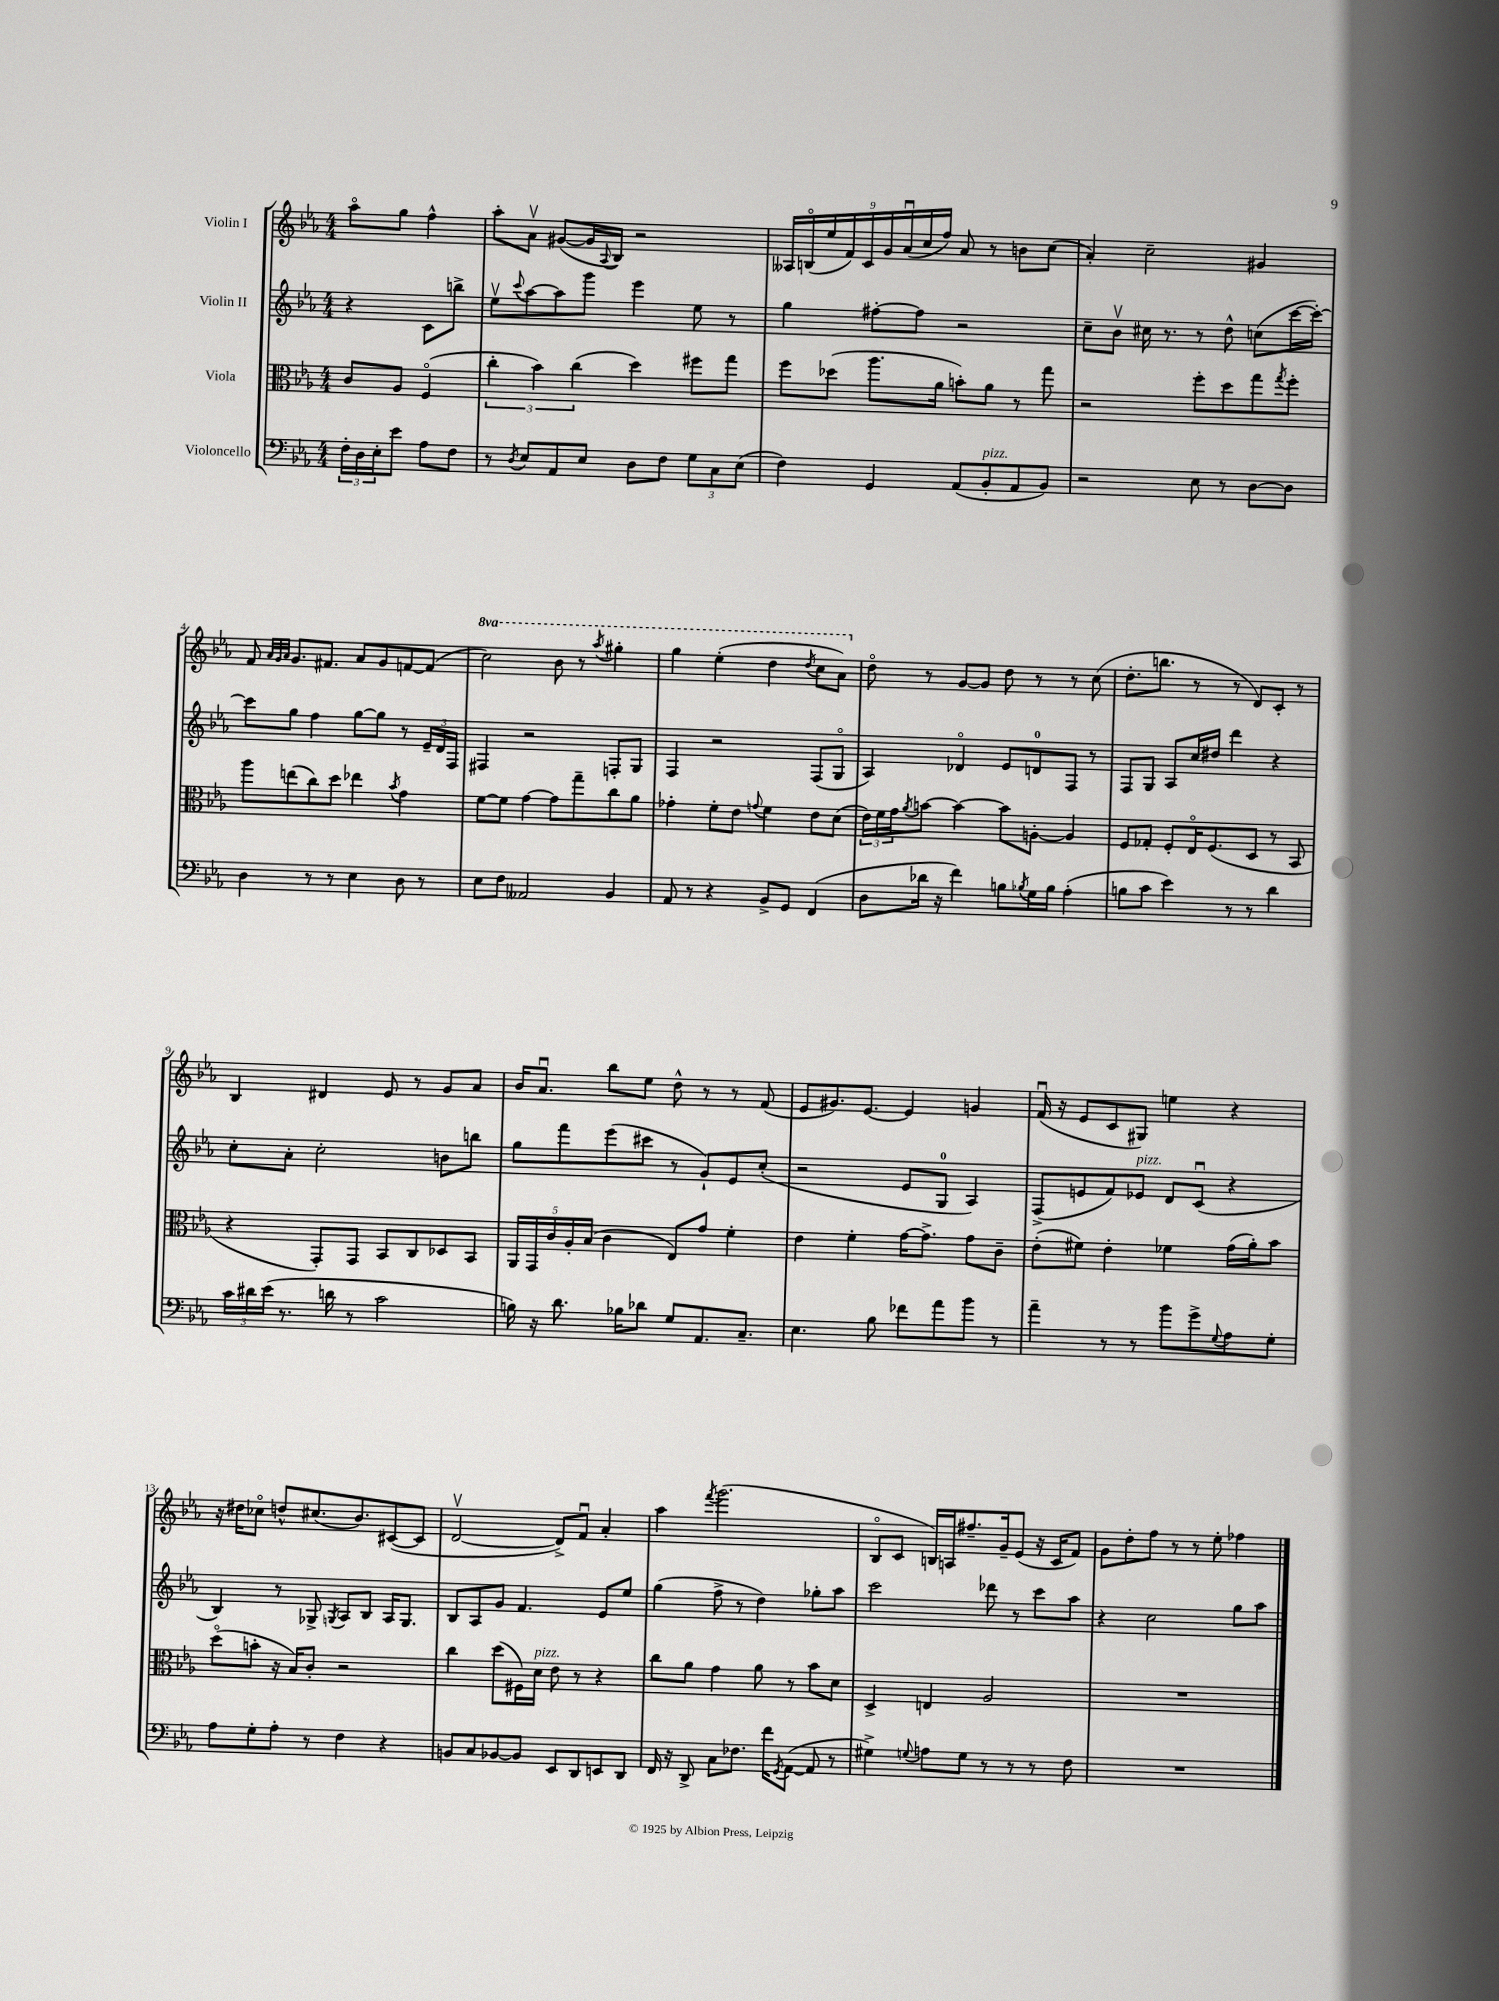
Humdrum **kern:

**kern	**kern	**kern	**kern
*part4	*part3	*part2	*part1
*staff4	*staff3	*staff2	*staff1
*I"Violoncello	*I"Viola	*I"Violin II	*I"Violin I
*clefF4	*clefC3	*clefG2	*clefG2
*k[b-e-a-]	*k[b-e-a-]	*k[b-e-a-]	*k[b-e-a-]
*M4/4	*M4/4	*M4/4	*M4/4
=	=	=	=
24F'\LL	8c/L	4r	8aa-\L
24D\	.	.	.
24E-'\J	.	.	.
8e-\J	8A-/J	.	8gg\J
8A-\L	(4F/	8c\L	4ff^^\
8F\J	.	8bbn^\J	.
=1	=1	=1	=1
8r	6cc'\	8ee-v\L	8aa-'\L
8qD/	.	8qqccc/	.
8E-/L	.	[8aa-\	8a-v\J
.	6b-\)	.	.
8AA-/	.	8aa-\]	([8g#X/L
.	(6cc\	.	.
8E-/J	.	8ggg\J	16g#/L]
.	.	.	8qqA-/
.	.	.	16B-/JJ)
8D\L	4dd\)	4eee-\	2r
8F\J	.	.	.
12G\L	8ff#X\L	8ee-\	.
12C\	.	.	.
.	8gg\J	8r	.
(12E-\J	.	.	.
=2	=2	=2	=2
4F\)	8ff\L	4gg\	18A--X/LL
.	.	.	(18Bn/
.	.	.	18ee-/
.	(8dd-X\J	.	.
.	.	.	18f/)
.	.	.	18c/
4GG/	8.aa-\L	[8ff#X'\L	.
.	.	.	18g/
.	.	.	(18a-u/
.	.	8ff#\J]	.
.	.	.	18cc/
.	16a-\Jk	.	.
.	.	.	18ff/JJ)
(8AA-/L	8bn'\L)	2r	8a-/
!LO:TX:a:i:t=pizz.	!	!	!
8BB-'/	8a-\J	.	8r
8AA-/	8r	.	8bn\L
8BB-/J)	8gg\	.	(8cc\J
=3	=3	=3	=3
2r	2r	8cc~\L	4a-'/)
.	.	8b-v\J	.
.	.	16cc#X\	2cc~\
.	.	8.r	.
8E-\	8ff'\L	8r	.
8r	8dd\	8dd^^\	.
[8D\L	8gg\	(8ccn\L	4g#X/
.	8qgg/	.	.
8D\J]	8ff'\J	[16ccc\L	.
.	.	16ccc'\JJ_)	.
!!LO:LB:g=z
=4	=4	=4	=4
4D\	8aa-\L	8ccc\L]	8f/
.	.	.	32qqa-/LLL
.	.	.	32qqg/
.	.	.	32qqa-/JJJ
.	(8een\	8gg\J	8.g/L
8r	8cc\)	4ff\	.
.	.	.	8.f#X/J
8r	8dd\J	.	.
4E-\	4ee-X\	[8gg\L	8a-/L
.	.	8gg\J]	8g/
.	8qb-/	.	.
8D\	4g\	8r	[8fn/
8r	.	24e-~/LL	(8f/J]
.	.	24d/	.
.	.	24F/JJ	.
=5	=5	=5	=5
*	*	*	*8va
8E-\L	[8f\L	4F#X/	2ccc\)
8F\J	8f\J]	.	.
2AA--X/	[4g\	2r	.
.	8g\L]	.	8bb-\
.	8gg~\	.	8r
.	.	.	8qaaa-/
4BB-/	8cc\	8Fn'/L	4ggg#X'\
.	8a-\J	8G/J	.
=6	=6	=6	=6
8AA-/	4g-X'\	4F/	4ggg\
8r	.	.	.
4r	8f'\L	2r	(4eee-'\
.	8e-\J	.	.
.	8qqgn/	.	.
8BB-^/L	4f\	.	4ddd\
8GG/J	.	.	.
.	.	.	8qddd/
(4FF/	8e-\L	(8F/L	8ccc\L
.	(8d\J	8G/J	8aa-\J)
=7	=7	=7	=7
*	*	*	*X8va
8D\L	24e-\LL)	4A-/)	8dd\
.	24f\	.	.
.	24g\J	.	.
.	8qa-/	.	.
16d-X\Jk	[8bn\J	.	8r
16r	.	.	.
4f\)	4b\_	4d-X/	[8g/L
.	.	.	8g/J]
8Bn\L	8b\L]	8e-/L	8dd\
8qB-X/	.	.	.
16G\L	[8An'\J	8dn/	8r
16B-\JJ	.	.	.
(4A-'\	4A/]	8F/J	8r
.	.	8r	(8cc\
=8	=8	=8	=8
8Bn\L	8F/L	8F/L	8.dd'\L
8c\J	8G-X'/J	8G/J	.
.	.	.	8.bbn\J
4e-\)	8F'/L	8A-/L	.
.	16E-/K	16cc/L	8r
.	(8.F/	16dd#X/JJ	.
8r	.	4ddd\	8r
8r	8D/J	.	8d/L)
4d\	8r	4r	8c'/J
.	8BB-/	.	8r
!!LO:LB:g=z
=9	=9	=9	=9
24c\LL	4r	8cc'\L	4B-/
24d#X\	.	.	.
(24e-\JJ	.	.	.
8.r	.	8a-'\J	.
.	8GG'/L)	2cc'\	4d#X/
16dn\	.	.	.
8r	8GG/J	.	.
2c\	8BB-/L	.	8e-/
.	8C/	.	8r
.	8D-X/	8bn\L	8g/L
.	8BB-/J	8bbn\J	8a-/J
=10	=10	=10	=10
16Bn\)	20AA-/LL	8gg\L	16b-/KL
.	20GG/	.	.
16r	.	.	8.a-u/J
.	20c/	.	.
8.d\	.	8fff\	.
.	20A-'/	.	.
.	(20B-/JJ	.	.
.	4c\	(8eee-\	8bb-\L
16B-X\KL	.	.	.
8d-X\J	.	8ccc#X\J	8ee-\J
8G/L	8E-/L)	8r	8dd^^\
8.AA-/	8g/J	8g`/L)	8r
.	4f'\	8e-/	8r
8.C~/J	.	.	.
.	.	(8cc'/J	(8f/
=11	=11	=11	=11
4.E-\	4e-\	2r	8e-/L
.	.	.	8.g#X/)
.	4f'\	.	.
.	.	.	[8.e-/J
8B-\	.	.	.
8f-X\L	[16g\KL	8e-/L	4e-/]
.	8.g^\J]	.	.
8a-\	.	8G/J	.
8b-\J	8g\L	4A-/)	4gn/
8r	8c~\J	.	.
=12	=12	=12	=12
4a-~\	(8e-'\L	(8F^/L	(16fu/
.	.	.	16r
.	8f#X\J)	8en/	8e-/L
8r	4e-'\	8f/)	8c/
!	!	!LO:TX:a:i:t=pizz.	!
8r	.	8e-X/J	8G#X/J)
8b-\L	4f-X\	8d/L	4een\
8g^\	.	(8cu/J	.
8qqG/	.	.	.
8A-\	(16g\LL	4r	4r
.	16a-'\J)	.	.
8G'\J	8b-\J	.	.
!!LO:LB:g=z
=13	=13	=13	=13
8A-\L	(8dd\L	4B-/)	16r
.	.	.	16dd#X\KL
8G'\	8bn'\J	.	8cc-X\J
8A-'\J	16r	8r	8ddn^^/L
.	16B-/KL)	.	.
8r	8c'/J	8G-X^/	(8.cc#X/
.	.	8qGn/	.
4F\	2r	8A-/L	.
.	.	.	8.b-/)
.	.	8B-/J	.
4r	.	16A-/KL	([8c#X/
.	.	8.G/J	.
.	.	.	8c#/J]
=14	=14	=14	=14
8BBn/L	4cc\	8B-/L	[2dv/
8C/	.	8A-/	.
[8BB-X/	(8dd\L	8g/J	.
8BB-/J]	16F#X\L)	4.f/	.
!	!LO:TX:a:i:t=pizz.	!	!
.	16d\JJ	.	.
8EE-/L	8e-\	.	8d^/L])
8DD/	8r	.	8fu/J
8EEn/	4r	8e-/L	4a-'/
8DD/J	.	8ee-/J	.
=15	=15	=15	=15
16FF/	8cc\L	(4gg\	4aa-\
16r	.	.	.
8DD^/	8a-\J	.	.
.	.	.	8qfff/
8C\L	4g\	8ff^\	(2.ggg\
8.F-X\J	.	8r	.
.	8a-\	4dd\)	.
16f\KL	.	.	.
8qGG/	.	.	.
([8AA-\J	8r	.	.
8AA-/]	8b-\L	8gg-X'\L	.
8r	8d\J	8aa-\J	.
=16	=16	=16	=16
4G#X^\)	4D^/	2ccc\	8B-/L
.	.	.	8c/J
8qqGn/	.	.	.
8An\L	4En/	.	16Bn/LL)
.	.	.	16An/J
8G\J	.	.	8.ff#X~/
8r	2A-/	8ddd-X\	.
.	.	.	16g~/k
8r	.	8r	(8e-/J
8r	.	8ccc\L	16r
.	.	.	16c/KL
8F\	.	8aa-\J	8f/J)
=17	=17	=17	=17
1r	1r	4r	8g\L
.	.	.	8dd'\
.	.	2cc\	8ff\J
.	.	.	8r
.	.	.	8r
.	.	.	8ee-'\
.	.	8gg\L	4ff-X\
.	.	8aa-\J	.
==	==	==	==
*-	*-	*-	*-
